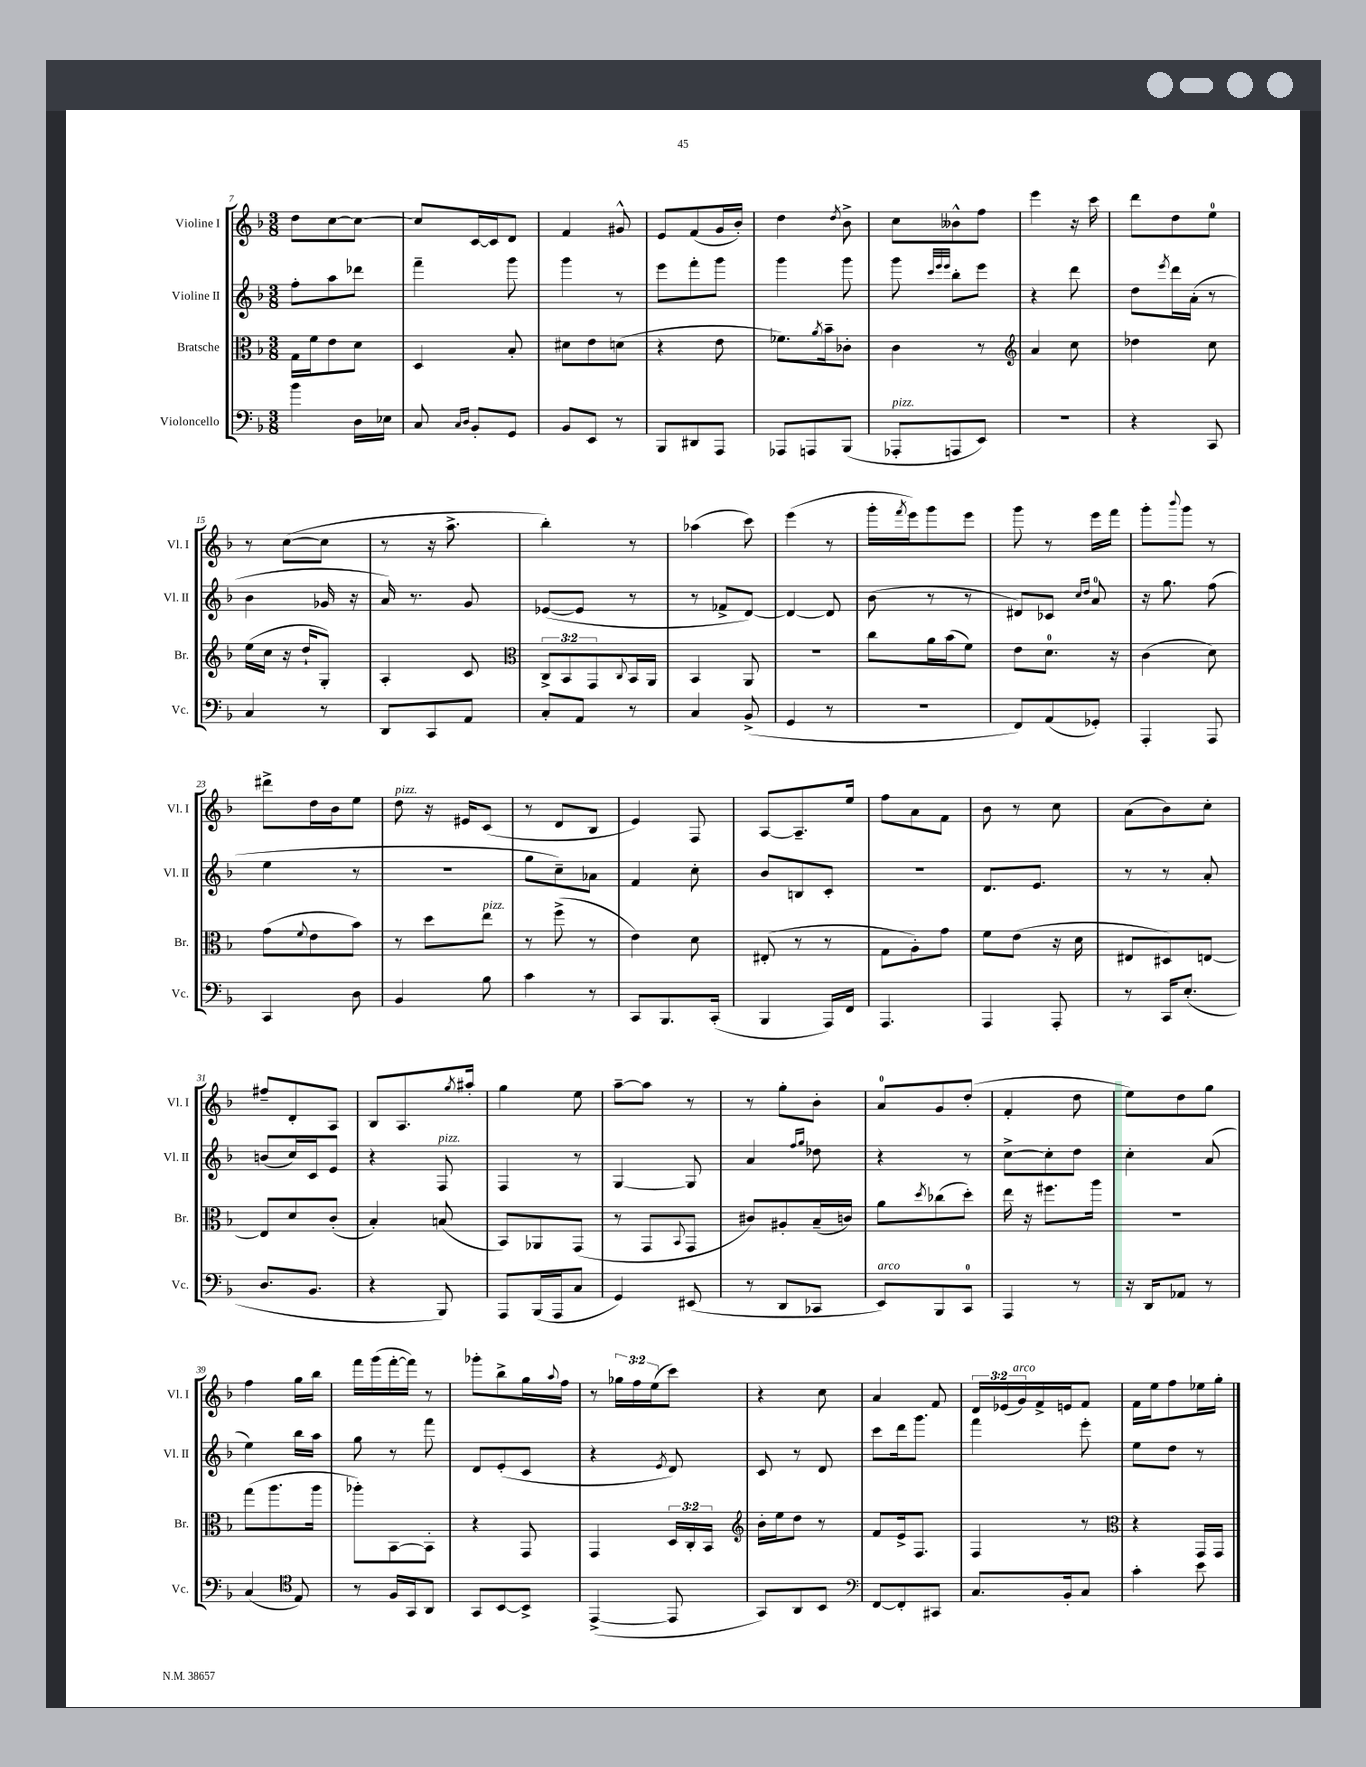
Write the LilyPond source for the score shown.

<<
\new StaffGroup <<
\new Staff = "s0" \with { instrumentName = "Violine I" shortInstrumentName = "Vl. I" } {
    \clef treble \key f \major \numericTimeSignature \time 3/8 \override Staff.TupletNumber.text = #tuplet-number::calc-fraction-text
    d''8 c''8~ c''8~ |
    c''8 c'16~ c'16 d'8 |
    f'4 gis'8-^ |
    e'8 f'8( g'16 bes'16-.) |
    d''4 \acciaccatura { d''8 } bes'8-> |
    c''8 beses'8-^ f''8 |
    e'''4 r16 c'''16 |
    d'''8 d''8 e''8-0 |
    r8 c''8~( c''8 |
    r8 r16 a''8.-> |
    bes''4-.) r8 |
    aes''4( c'''8) |
    e'''4( r8 |
    g'''16-. \acciaccatura { f'''8 } e'''16) g'''8 e'''8 |
    g'''8 r8 e'''16 f'''16 |
    g'''8-. \appoggiatura { bes'''8 } g'''8 r8 |
    dis'''8-> d''16 bes'16 e''8 |
    d''8^\markup { \italic "pizz." } r16 eis'16 c'8( |
    r8 d'8 bes8 |
    e'4) f8 |
    a8~ a8.-- e''16 |
    f''8 a'8 f'8 |
    bes'8 r8 c''8 |
    a'8( bes'8) c''8-. |
    fis''8-- d'8-. a8 |
    bes8 a8. \acciaccatura { g''8 } ais''16-. |
    g''4 e''8 |
    a''8~-- a''8 r8 |
    r8 g''8-. bes'8-. |
    a'8-0 g'8 d''8-.( |
    f'4-. d''8 |
    e''8) d''8 g''8 |
    f''4 g''16 bes''16 |
    f'''16 g'''16( f'''16~-. f'''16) r8 |
    ges'''8-. bes''8-> g''16 \appoggiatura { a''8 } f''16 |
    r8 \tuplet 3/2 { ges''16 f''16 e''16( } c'''8) |
    r4 c''8 |
    a'4 f'8 |
    \tuplet 3/2 { d'16 ees'16( g'16^\markup { \italic "arco" }) } f'16-> e'16 f'8 |
    f'16 e''16 f''8 ees''16 g''16-. \bar "|." |
}
\new Staff = "s1" \with { instrumentName = "Violine II" shortInstrumentName = "Vl. II" } {
    \clef treble \key f \major \numericTimeSignature \time 3/8
    f''8-. a''8 des'''8 |
    f'''4-- g'''8 |
    g'''4 r8 |
    e'''8 f'''8-. g'''8 |
    g'''4 g'''8 |
    g'''8 \grace { c'''32 e'''32 e'''32 } bes''8-. e'''8 |
    r4 d'''8 |
    d''8 \acciaccatura { e'''8 } d'''16 a'16-.( r8 |
    bes'4 ges'16 r16 |
    a'16) r8. g'8 |
    ees'8~( ees'8 r8 |
    r8 fes'8-> d'8~) |
    d'4~ d'8 |
    bes'8( r8 r8 |
    dis'8) ces'8 \grace { c''16 d''16 } a'8-0 |
    r16 g''8. f''8( |
    e''4 r8 |
    R4. |
    g''8 c''8--) aes'8 |
    f'4 c''8-. |
    bes'8 b8 c'8-. |
    R4. |
    d'8. e'8. |
    r8 r8 a'8-. |
    b'8( c''16) c'16 e'8 |
    r4 f8^\markup { \italic "pizz." } |
    f4 r8 |
    g4~ g8 |
    a'4 \grace { f''16 g''16 } des''8 |
    r4 r8 |
    c''8~-> c''8-. d''8 |
    c''4-. a'8( |
    e''4) bes''16 a''16 |
    g''8 r8 f'''8 |
    d'8 e'8-.( c'8 |
    r4 \acciaccatura { e'8 } d'8) |
    c'8 r8 d'8 |
    c'''8 d'''16 g'''8. |
    f'''4 e'''8-. |
    e''8 d''8 r8 \bar "|." |
}
\new Staff = "s2" \with { instrumentName = "Bratsche" shortInstrumentName = "Br." } {
    \clef alto \key f \major \numericTimeSignature \time 3/8 \override Staff.TupletNumber.text = #tuplet-number::calc-fraction-text
    g16 f'16 e'8 d'8 |
    d4 bes8-. |
    dis'8 e'8 d'8( |
    r4 e'8 |
    fes'8.) \acciaccatura { a'8 } bes'16-- ces'8-. |
    c'4 r8 |
    \clef treble a'4 c''8 |
    des''4 c''8 |
    e''16( c''16 r16 d''16-! g8-.) |
    a4-. c'8 |
    \clef alto \tuplet 3/2 { c8-> bes,8 g,8 } \appoggiatura { c8 } bes,16 a,16 |
    bes,4 a,8 |
    R4. |
    c''8 a'16 bes'16( f'8) |
    e'8 d'8.-0 r16 |
    c'4( d'8) |
    g'8( \appoggiatura { f'8 } e'8 bes'8) |
    r8 d''8 e''8^\markup { \italic "pizz." } |
    r8 f''8->( r8 |
    e'4) d'8 |
    eis8-.( r8 r8 |
    g8 a8-.) g'8 |
    f'8 e'8( r16 d'16 |
    eis8 dis8) e8~ |
    e8 d'8 c'8-.( |
    bes4-.) b8( |
    bes,8) aes,8 g,8( |
    r8 g,8 \appoggiatura { bes,8 } g,8 |
    cis'8) ais8-. bes16--( c'16) |
    a'8 \acciaccatura { d''8 } ces''8( d''8-.) |
    e''16 r16 fis''8. a''16 |
    R4. |
    g''8( a''8. a''16 |
    aes''8-.) bes,8~ bes,8-. |
    r4 g,8 |
    g,4 \tuplet 3/2 { d16 c16-. bes,16 } |
    \clef treble bes'16-. e''16 d''8 r8 |
    f'8 e'16-> f8. |
    f4 r8 |
    \clef alto r4 g,16 g,16 \bar "|." |
}
\new Staff = "s3" \with { instrumentName = "Violoncello" shortInstrumentName = "Vc." } {
    \clef bass \key f \major \numericTimeSignature \time 3/8
    bes'4 d16 ees16 |
    c8 \grace { c16 d16 } bes,8-. g,8 |
    bes,8 e,8 r8 |
    bes,,8 dis,8 a,,8 |
    aes,,8 a,,8 bes,,8( |
    aes,,8-.^\markup { \italic "pizz." } a,,8 e,8) |
    R4. |
    r4 c,8 |
    c4 r8 |
    d,8 c,8 a,8 |
    c8-. a,8 r8 |
    c4 bes,8->( |
    g,4 r8 |
    r4. |
    f,8) a,8( ges,8-.) |
    a,,4-. a,,8 |
    c,4 d8 |
    bes,4 bes8 |
    c'4 r8 |
    c,8 bes,,8. c,16-.( |
    bes,,4 a,,16) f,16 |
    a,,4. |
    a,,4 a,,8-. |
    r8 c,16 e8.-.( |
    d8. bes,8. |
    r4 bes,,8) |
    a,,8 bes,,16( a,,16 c8 |
    g,4) eis,8( |
    r8 d,8 ces,8 |
    e,8^\markup { \italic "arco" }) bes,,8 c,8-0 |
    a,,4 r8 |
    r16 d,16 aes,8 r8 |
    c4( \clef tenor e8) |
    r8 f16 g,16 a,8 |
    g,8 bes,8~ bes,8-> |
    e,4~->( e,8 |
    g,8) a,8 bes,8 |
    \clef bass f,8~ f,8-. cis,8 |
    c8. bes,16-. c8 |
    c'4-. e'8 \bar "|." |
}
>>
>>
\layout { \context { \Score currentBarNumber = #7 } }
